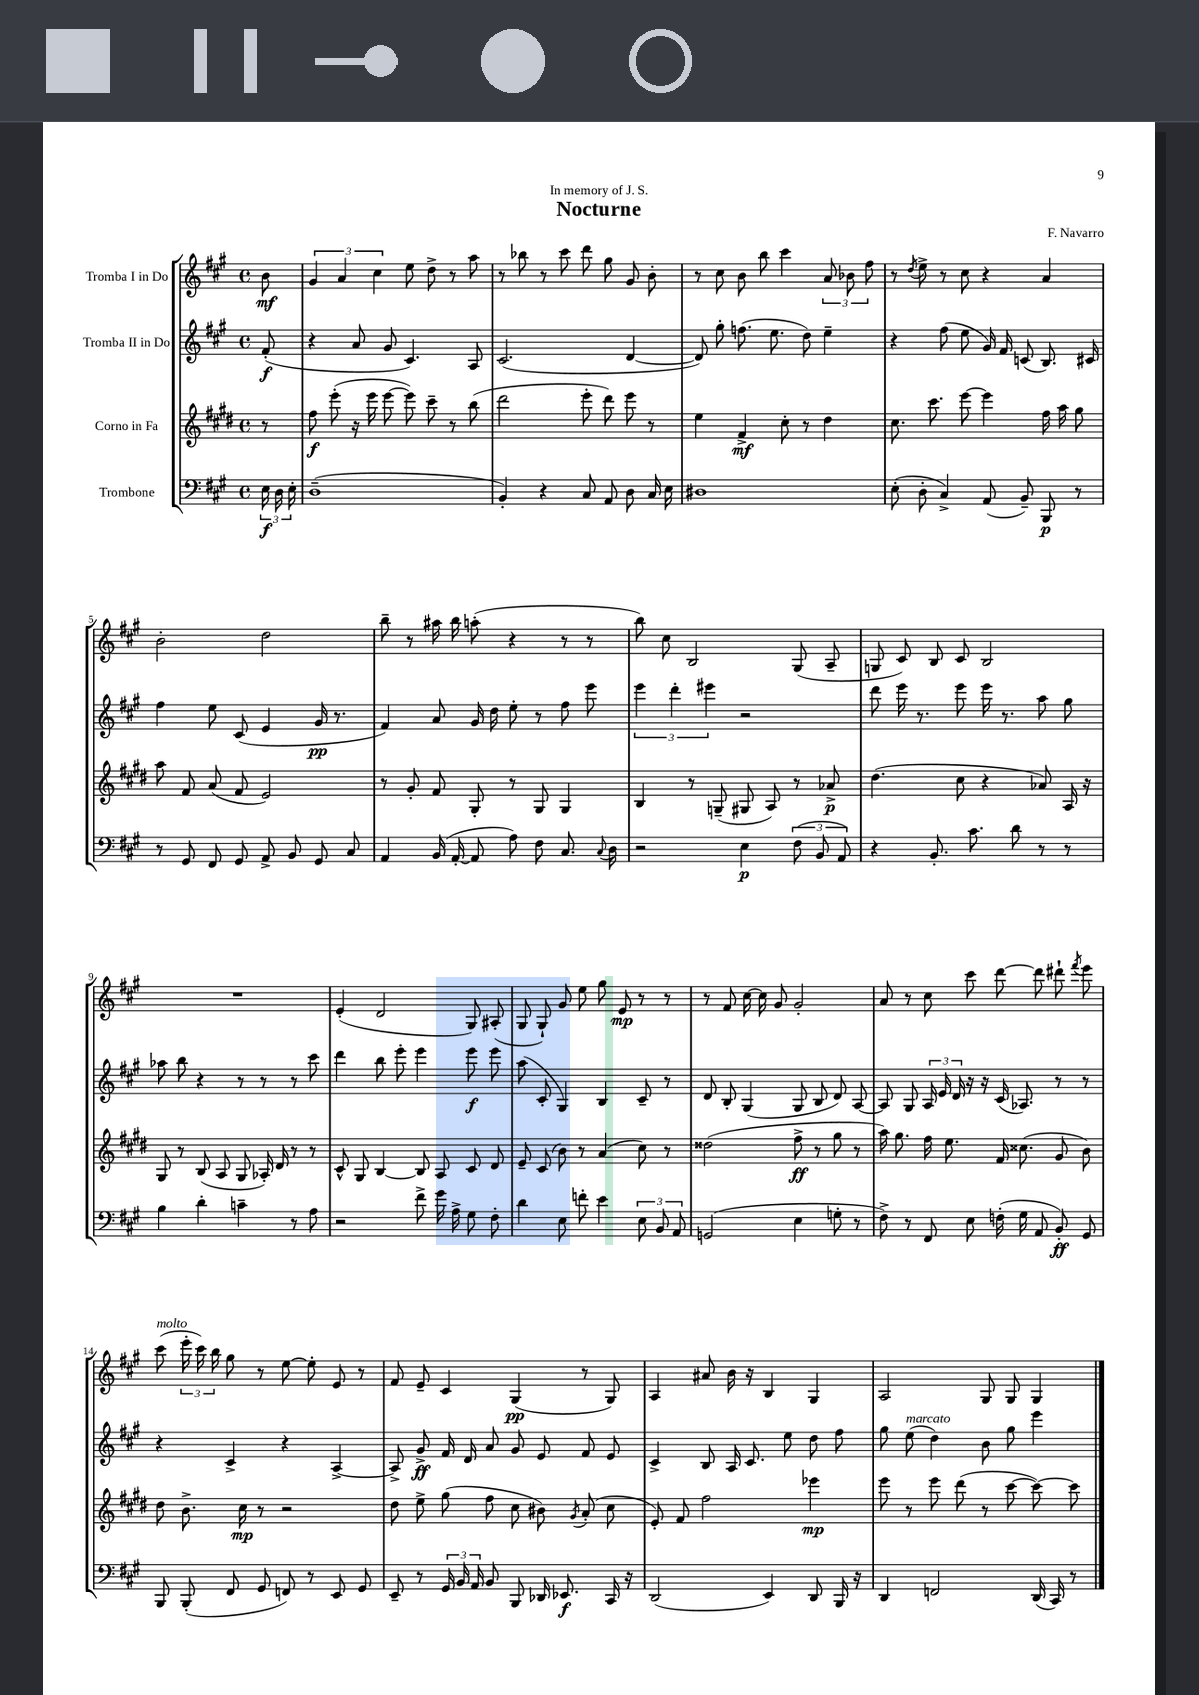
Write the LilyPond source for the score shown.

\header { title = "Nocturne" composer = "F. Navarro" dedication = "In memory of J. S." }
<<
\new StaffGroup <<
\new Staff = "s0" \with { instrumentName = "Tromba I in Do" } {
    \clef treble \key a \major \defaultTimeSignature \time 4/4 \partial 8
    \autoBeamOff b'8\mf |
    \tuplet 3/2 { gis'4 a'4 cis''4 } e''8 d''8-> r8 a''8 |
    r8 bes''8 r8 cis'''8 d'''8 gis''8 gis'8 b'8-. |
    r8 cis''8 b'8 b''8 cis'''4 \tuplet 3/2 { a'8 bes'8 fis''8 } |
    r8 \acciaccatura { d''8 } e''8-> r8 cis''8 r4 a'4 |
    b'2-. d''2 |
    b''8-- r8 ais''16 b''16 a''8-.( r4 r8 r8 |
    b''8) cis''8 b2 gis8( a8-- |
    g8 cis'8) b8 cis'8 b2 |
    R1 |
    e'4-.( d'2 gis8) ais8-.( |
    gis8 gis8-!) gis'8 e''8 gis''8 e'8\mp r8 r8 |
    r8 fis'8 cis''16~ cis''16 gis'8 gis'2-. |
    a'8 r8 cis''8 cis'''8 d'''8~ d'''8 dis'''8-! \acciaccatura { fis'''8 } e'''8 |
    cis'''8^\markup { \italic "molto" }( \tuplet 3/2 { e'''16-. cis'''16) b''16 } gis''8 r8 e''8~ e''8-. e'8 r8 |
    fis'8 e'8-- cis'4 gis4\pp( r8 gis8) |
    a4 ais'8 b'16 r16 b4 gis4 |
    a2 gis8 gis8 gis4 \bar "|." |
}
\new Staff = "s1" \with { instrumentName = "Tromba II in Do" } {
    \clef treble \key a \major \defaultTimeSignature \time 4/4 \partial 8
    \autoBeamOff fis'8-.\f( |
    r4 a'8 gis'8 cis'4.) a8 |
    cis'2.( d'4~ |
    d'8) gis''8-. f''8.( e''8. d''8) e''4-- |
    r4 fis''8( e''8 gis'16) fis'16 c'8( b8.) cis'16 |
    fis''4 e''8 cis'8( e'4 gis'16\pp r8. |
    fis'4) a'8 gis'16 d''16 e''8-. r8 fis''8 e'''8 |
    \tuplet 3/2 { e'''4 d'''4-. eis'''4 } r2 |
    d'''8 e'''16 r8. e'''8 e'''16 r8. a''8 gis''8 |
    aes''8 b''8 r4 r8 r8 r8 cis'''8 |
    d'''4 b''8 e'''8-. e'''4 e'''8\f e'''8 |
    a''8( cis'8-. gis4) b4 cis'8-- r8 |
    d'8 b8-. gis4( gis8 b8 d'8) a8~ |
    a8 gis8 \tuplet 3/2 { a16 e'16 d'16 } r16 r16 cis'16( aes8.) r8 r8 |
    r4 cis'4-> r4 a4~-> |
    a8-> gis'8->\ff fis'16 d'16 a'8 gis'8 e'8 fis'8 e'8 |
    cis'4-> b8 a16 cis'8. e''8 d''8 fis''8 |
    gis''8 e''8^\markup { \italic "marcato" }( d''4) b'8 gis''8 e'''4 \bar "|." |
}
\new Staff = "s2" \with { instrumentName = "Corno in Fa" } {
    \clef treble \key e \major \defaultTimeSignature \time 4/4 \partial 8
    \autoBeamOff r8 |
    fis''8\f e'''8-.( r16 e'''16 e'''8~ e'''8) cis'''8-- r8 b''8( |
    dis'''2 e'''8-. dis'''8) e'''8 r8 |
    e''4 fis'4->\mf cis''8-. r8 dis''4 |
    cis''8. cis'''8. e'''8~ e'''4 fis''16 a''16 gis''8 |
    a''8 fis'8 a'8( fis'8 e'2) |
    r8 gis'8-. fis'8 gis8-. r8 gis8 gis4 |
    b4 r8 g8--( gis8 a8) r8 aes'8->\p |
    dis''4.( cis''8 r4 aes'8) a16 r16 |
    gis8 r8 b8( a8 gis8 aes16-.) dis'16 r8 r8 |
    cis'8-^ gis8 b4~ b8 a8 cis'8 dis'8 |
    e'8-- cis'8( b'8) r8 a'4( cis''8) r8 |
    disis''2( fis''8->\ff r8 gis''8 r8 |
    a''16) gis''8. fis''16 e''8. fis'16 cisis''8.( gis'8 b'8) |
    dis''8 b'8.-> cis''16\mp r8 r2 |
    dis''8 e''8-> gis''8( fis''8 cis''8 bis'8) \acciaccatura { gis'8 } a'8-.( cis''8 |
    e'8-.) fis'8 fis''2 ees'''4\mp |
    e'''8 r8 e'''8 dis'''8( r8 cis'''8~ cis'''8~) cis'''8 \bar "|." |
}
\new Staff = "s3" \with { instrumentName = "Trombone" } {
    \clef bass \key a \major \defaultTimeSignature \time 4/4 \partial 8
    \autoBeamOff \tuplet 3/2 { e16\f d16 e16-. } |
    d1--( |
    b,4-.) r4 cis8 a,8 d8 cis16 e16 |
    dis1 |
    e8-.( d8-. cis4->) a,8( b,8--) b,,8\p r8 |
    r8 gis,8 fis,8 gis,8 a,8-> b,8 gis,8 cis8 |
    a,4 b,16( a,16~-. a,8 a8) fis8 cis8. \appoggiatura { cis8 } d16 |
    r2 e4\p \tuplet 3/2 { fis8( b,8 a,8) } |
    r4 b,8.-. cis'8. d'8 r8 r8 |
    b4 d'4-. c'4-- r8 a8 |
    r2 fis'8-> gis'16 a16-> gis8 fis8-. |
    d'4 e8 f'8-. e'4 \tuplet 3/2 { e8 b,8 a,8 } |
    g,2( e4 g8-. r8 |
    fis8->) r8 fis,8 e8 f16-.( gis16 a,8 b,8-.\ff) gis,8 |
    b,,8 b,,8-.( fis,8 gis,8 f,8) r8 e,8 gis,8 |
    e,8-- r8 \tuplet 3/2 { gis,16 b,16 a,16 } b,8 b,,8 des,16 ees,8.\f cis,16 r16 |
    d,2( e,4) d,8 b,,16 r16 |
    d,4 f,2 d,16( cis,16) r8 \bar "|." |
}
>>
>>
